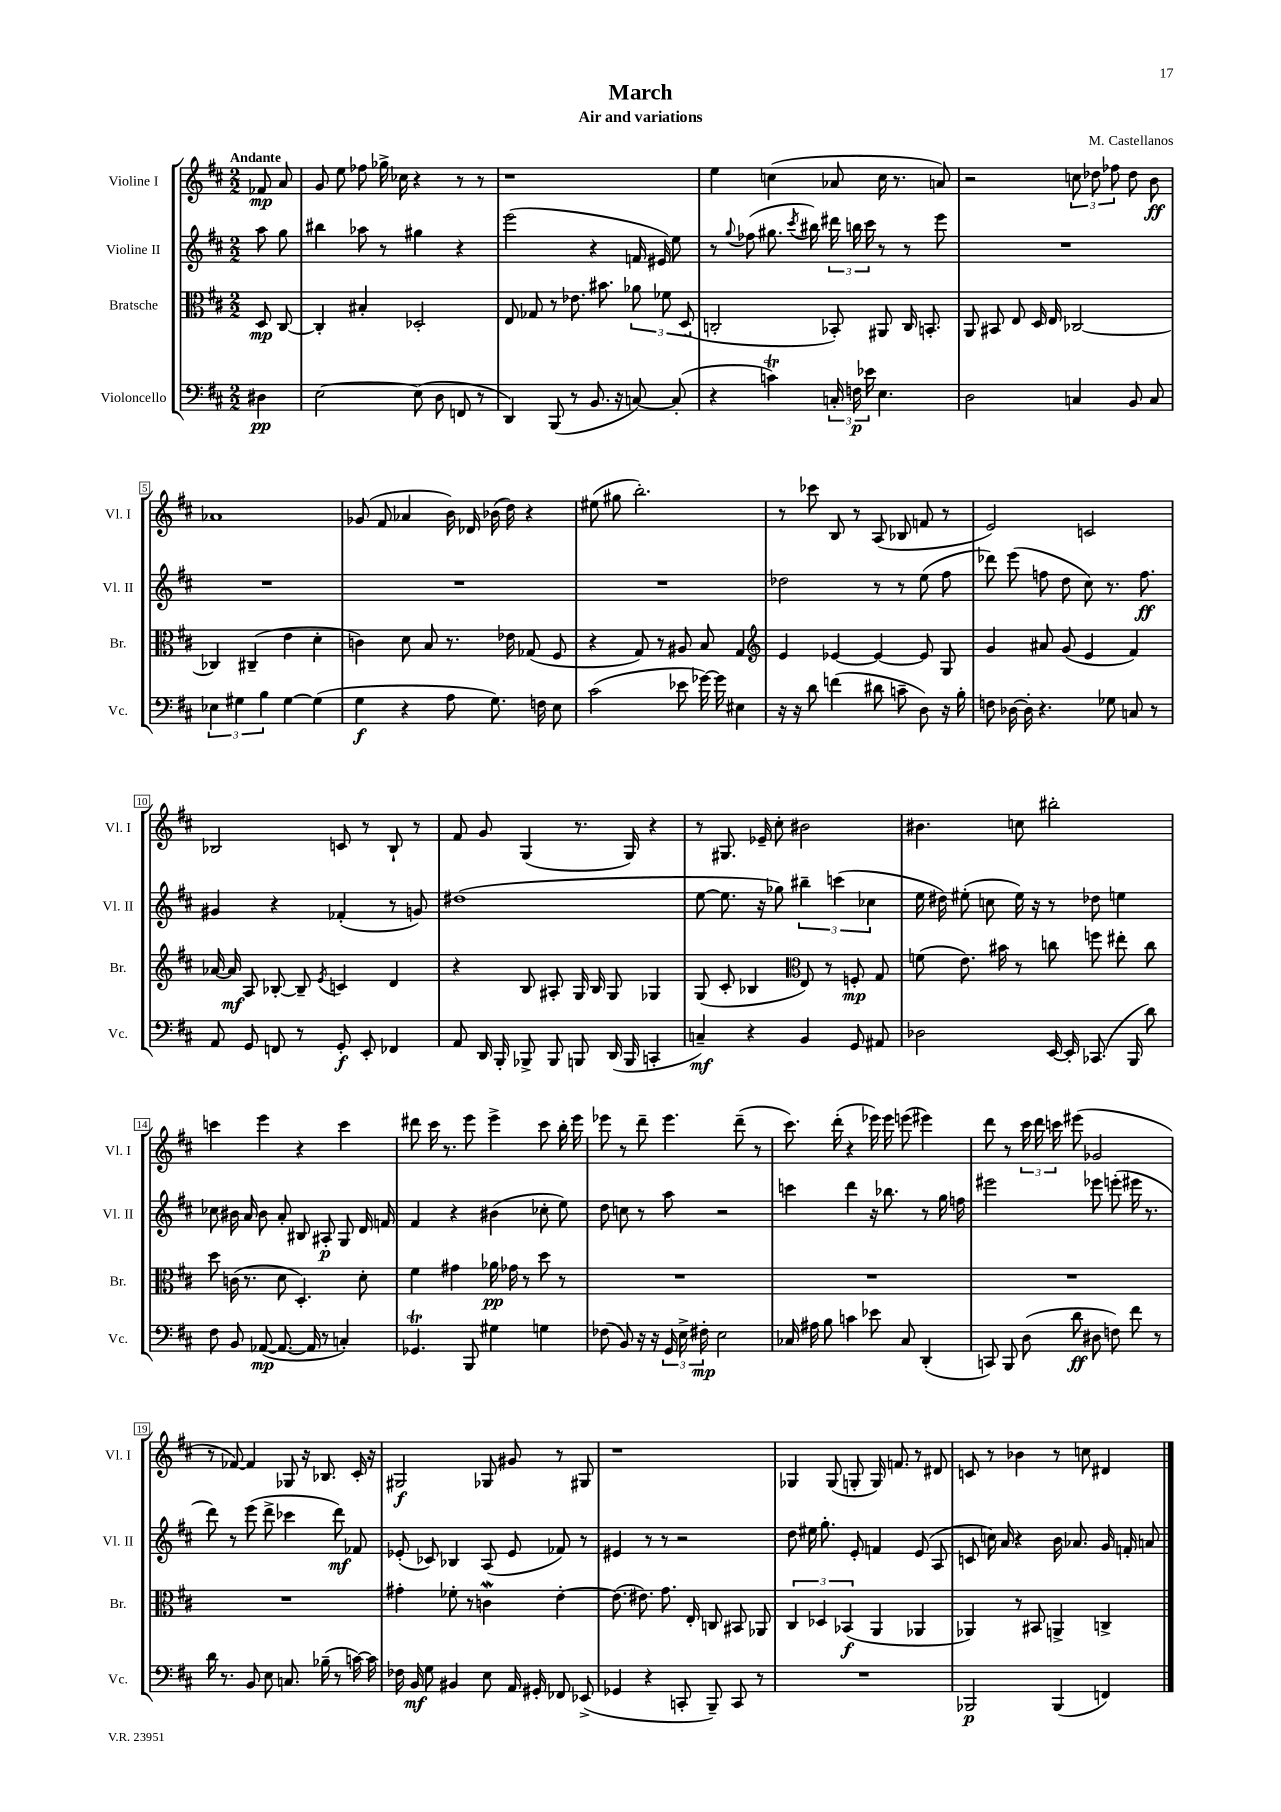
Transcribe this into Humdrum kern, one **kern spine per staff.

**kern	**dynam	**kern	**dynam	**kern	**dynam	**kern	**dynam
*part4	*part4	*part3	*part3	*part2	*part2	*part1	*part1
*staff4	*staff4	*staff3	*staff3	*staff2	*staff2	*staff1	*staff1
*I"Violoncello	*	*I"Bratsche	*	*I"Violine II	*	*I"Violine I	*
*I'Vc.	*	*I'Br.	*	*I'Vl. II	*	*I'Vl. I	*
*clefF4	*	*clefC3	*	*clefG2	*	*clefG2	*
*k[f#c#]	*	*k[f#c#]	*	*k[f#c#]	*	*k[f#c#]	*
*M2/2	*	*M2/2	*	*M2/2	*	*M2/2	*
=	=	=	=	=	=	=	=
!	!	!	!	!	!	!LO:TX:a:B:t=Andante	!
4D#X\	pp	8D/	mp	8aa\	.	8f-X/	mp
.	.	[8C#/	.	8gg\	.	8a/	.
=1	=1	=1	=1	=1	=1	=1	=1
[2E\	.	4C#'/]	.	4bb#X\	.	8g/	.
.	.	.	.	.	.	8ee\	.
.	.	4B#X'/	.	8aa-X\	.	8ff-X\	.
.	.	.	.	8r	.	16gg-X^\	.
.	.	.	.	.	.	16cc-X\	.
(8E\]	.	2D-X'/	.	4gg#X\	.	4r	.
8D\	.	.	.	.	.	.	.
8FFn/	.	.	.	4r	.	8r	.
8r	.	.	.	.	.	8r	.
=2	=2	=2	=2	=2	=2	=2	=2
4DD/)	.	8E/	.	(2eee\	.	1r	.
.	.	8G-X/	.	.	.	.	.
(8BBB/	.	8r	.	.	.	.	.
8r	.	8.e-X\	.	.	.	.	.
8.BB/	.	.	.	4r	.	.	.
.	.	8.b#X\	.	.	.	.	.
16r	.	.	.	.	.	.	.
[8Cn/)	.	12a-X\	.	16fn/	.	.	.
.	.	.	.	16e#X/)	.	.	.
.	.	12f-X\	.	.	.	.	.
(8C'/]	.	.	.	8ee\	.	.	.
.	.	(12D/	.	.	.	.	.
=3	=3	=3	=3	=3	=3	=3	=3
4r	.	2Cn'/	.	8r	.	4ee\	.
.	.	.	.	8qqgg/	.	.	.
.	.	.	.	(8ff-X\	.	.	.
4cnT\)	.	.	.	8.gg#X\	.	(4ccn\	.
.	.	.	.	8qccc#/	.	.	.
.	.	.	.	16bb#X\)	.	.	.
24Cn'/	.	8BB-X'/)	.	24ddd#X\	.	8a-X/	.
24Fn\	p	.	.	24bbn\	.	.	.
24e-X\	.	.	.	24ccc#\	.	.	.
4.E\	.	8AA#X/	.	8r	.	16cc\	.
.	.	.	.	.	.	8.r	.
.	.	16C/	.	8r	.	.	.
.	.	8.BBn'/	.	.	.	.	.
.	.	.	.	8eee\	.	8an/)	.
=4	=4	=4	=4	=4	=4	=4	=4
2D\	.	8AA/	.	1r	.	2r	.
.	.	8BB#X/	.	.	.	.	.
.	.	8E/	.	.	.	.	.
.	.	16D/	.	.	.	.	.
.	.	16E/	.	.	.	.	.
4Cn/	.	[2C-X/	.	.	.	12ccn\	.
.	.	.	.	.	.	12dd-X\	.
.	.	.	.	.	.	12ff-X\	.
8BB/	.	.	.	.	.	8dd-\	.
8C/	.	.	.	.	.	8b\	ff
!!LO:LB:g=z
=5	=5	=5	=5	=5	=5	=5	=5
6E-X\	.	4C-X/]	.	1r	.	1a-X	.
6G#X\	.	.	.	.	.	.	.
.	.	(4C#X~/	.	.	.	.	.
6B\	.	.	.	.	.	.	.
[4G#\	.	4e\	.	.	.	.	.
(4G#\]	.	4d'\	.	.	.	.	.
=6	=6	=6	=6	=6	=6	=6	=6
4G\	f	4cn\)	.	1r	.	(8g-X/	.
.	.	.	.	.	.	8f#/	.
4r	.	8d\	.	.	.	4a-X/	.
.	.	8B/	.	.	.	.	.
8A\	.	8.r	.	.	.	16b\)	.
.	.	.	.	.	.	16d-X/	.
8.G\)	.	.	.	.	.	(16b-X\	.
.	.	16e-X\	.	.	.	16dd\)	.
.	.	(8G-X/	.	.	.	4r	.
16Fn\	.	.	.	.	.	.	.
8E\	.	8F#/	.	.	.	.	.
=7	=7	=7	=7	=7	=7	=7	=7
(2c#\	.	4r	.	1r	.	(8ee#X\	.
.	.	.	.	.	.	8gg#X\	.
.	.	8G/)	.	.	.	2.bb'\)	.
.	.	8r	.	.	.	.	.
8e-X\	.	8A#X/	.	.	.	.	.
[16g-X\)	.	8B/	.	.	.	.	.
16g-\]	.	.	.	.	.	.	.
4E#X\	.	4G/	.	.	.	.	.
=8	=8	=8	=8	=8	=8	=8	=8
*	*	*clefG2	*	*	*	*	*
16r	.	4e/	.	2dd-X\	.	8r	.
16r	.	.	.	.	.	.	.
8d\	.	.	.	.	.	8ccc-X\	.
(4fn\	.	[4e-X/	.	.	.	8B/	.
.	.	.	.	.	.	8r	.
8d#X\	.	4e-/_	.	8r	.	(8A/	.
8cn~\	.	.	.	8r	.	8B-X/	.
8D\)	.	8e-/]	.	(8ee\	.	8fn/	.
16r	.	8G/	.	8ff#\	.	8r	.
16B'\	.	.	.	.	.	.	.
=9	=9	=9	=9	=9	=9	=9	=9
8Fn\	.	4g/	.	8ddd-X\)	.	2e/)	.
[16D-X\	.	.	.	(8eee\	.	.	.
16D-'\]	.	.	.	.	.	.	.
4.r	.	8a#X/	.	8ffn\	.	.	.
.	.	(8g/	.	8dd\	.	.	.
.	.	4e/	.	8cc#\)	.	2cn/	.
8G-X\	.	.	.	8.r	.	.	.
8Cn/	.	4f#/)	.	.	.	.	.
.	.	.	.	8.ff\	ff	.	.
8r	.	.	.	.	.	.	.
!!LO:LB:g=z
=10	=10	=10	=10	=10	=10	=10	=10
8AA/	.	[16a-X/	.	4g#X/	.	2B-X/	.
.	.	16a-/]	mf	.	.	.	.
8GG/	.	8A/	.	.	.	.	.
8FFn/	.	[8B-X'/	.	4r	.	.	.
8r	.	8B-~/]	.	.	.	.	.
.	.	8qe/	.	.	.	.	.
8GG'/	f	4cn/	.	(4f-X'/	.	8cn/	.
8EE'/	.	.	.	.	.	8r	.
4FF-X/	.	4d/	.	8r	.	8B-`/	.
.	.	.	.	8gn/)	.	8r	.
=11	=11	=11	=11	=11	=11	=11	=11
8AA/	.	4r	.	(1dd#X	.	8f#/	.
16DD/	.	.	.	.	.	8g/	.
16BBB'/	.	.	.	.	.	.	.
8BBB-X^/	.	8B/	.	.	.	(4G/	.
8BBB-/	.	8A#X'/	.	.	.	.	.
8BBBn/	.	16G/	.	.	.	8.r	.
.	.	16B/	.	.	.	.	.
(16DD/	.	8G/	.	.	.	.	.
16BBB/	.	.	.	.	.	16G/)	.
4CCn'/	.	4G-X/	.	.	.	4r	.
=12	=12	=12	=12	=12	=12	=12	=12
4Cn~/)	mf	(8G/	.	[8ee\	.	8r	.
.	.	8c#'/	.	8.ee\]	.	8.G#X/	.
4r	.	4B-X/	.	.	.	.	.
.	.	.	.	16r	.	16e-X~/	.
.	.	.	.	8gg-X\)	.	8cc#'\	.
*	*	*clefC3	*	*	*	*	*
4BB/	.	8E/)	.	6bb#X~\	.	2b#X\	.
.	.	8r	.	.	.	.	.
.	.	.	.	(6cccn\	.	.	.
8GG/	.	8Fn'/	mp	.	.	.	.
.	.	.	.	6cc-X\	.	.	.
8AA#X/	.	8G/	.	.	.	.	.
=13	=13	=13	=13	=13	=13	=13	=13
2D-X\	.	(8fn\	.	16ee\	.	4.b#X\	.
.	.	.	.	16dd#X\)	.	.	.
.	.	8.e\)	.	(8ee#X'\	.	.	.
.	.	.	.	8ccn\	.	.	.
.	.	16b#X\	.	.	.	.	.
.	.	8r	.	16ee#\)	.	8ccn\	.
.	.	.	.	16r	.	.	.
[16EE/	.	8ccn\	.	8r	.	2bb#X'\	.
16EE'/]	.	.	.	.	.	.	.
(8.CC-X/	.	8ffn\	.	8dd-X\	.	.	.
.	.	8ee#X'\	.	4een\	.	.	.
16BBB/	.	.	.	.	.	.	.
8d\)	.	8cc\	.	.	.	.	.
!!LO:LB:g=z
=14	=14	=14	=14	=14	=14	=14	=14
8F#\	.	8dd\	.	8cc-X\	.	4cccn\	.
8BB/	.	(16cn\	.	16b#X\	.	.	.
.	.	8.r	.	16a/	.	.	.
([8AA-X/	mp	.	.	8b#\	.	4eee\	.
8.AA-/_	.	8d\	.	8a'/	.	.	.
.	.	4.D'/)	.	8B#X/	.	4r	.
16AA-/]	.	.	.	.	.	.	.
8r	.	.	.	8A#X'/	p	.	.
4Cn'/)	.	.	.	8G/	.	4ccc\	.
.	.	8d'\	.	16d/	.	.	.
.	.	.	.	16fn/	.	.	.
=15	=15	=15	=15	=15	=15	=15	=15
4.GG-XT/	.	4f#\	.	4f#/	.	8ddd#X\	.
.	.	.	.	.	.	16ccc#\	.
.	.	.	.	.	.	8.r	.
.	.	4g#X\	.	4r	.	.	.
8BBB/	.	.	.	.	.	8eee\	.
4G#X\	.	16a-X\	pp	(4b#X\	.	4eee^\	.
.	.	16g-X\	.	.	.	.	.
.	.	8r	.	.	.	.	.
4Gn\	.	8dd\	.	8cc-X'\	.	8ccc#\	.
.	.	8r	.	8ee\)	.	16bb'\	.
.	.	.	.	.	.	16eee\	.
=16	=16	=16	=16	=16	=16	=16	=16
(8F-X\	.	1r	.	8dd\	.	8eee-X\	.
8BB/)	.	.	.	8ccn\	.	8r	.
16r	.	.	.	8r	.	8ddd~\	.
16r	.	.	.	.	.	.	.
24GG/	.	.	.	8aa\	.	4.eee-\	.
24E^\	.	.	.	.	.	.	.
24F#X'\	mp	.	.	.	.	.	.
2E\	.	.	.	2r	.	.	.
.	.	.	.	.	.	(8ddd~\	.
.	.	.	.	.	.	8r	.
=17	=17	=17	=17	=17	=17	=17	=17
16C-X/	.	1r	.	4cccn\	.	8.ccc#\)	.
16A#X\	.	.	.	.	.	.	.
8B\	.	.	.	.	.	.	.
.	.	.	.	.	.	(16ddd'\	.
4cn\	.	.	.	4ddd\	.	4r	.
8e-X\	.	.	.	16r	.	16eee-X\)	.
.	.	.	.	8.bb-X\	.	16eee-\	.
8C-/	.	.	.	.	.	(8eeen\	.
(4DD'/	.	.	.	8r	.	4eee#X\)	.
.	.	.	.	16gg\	.	.	.
.	.	.	.	16ffn\	.	.	.
=18	=18	=18	=18	=18	=18	=18	=18
8CCn/)	.	1r	.	2eee#X\	.	8ddd\	.
8BBB/	.	.	.	.	.	8r	.
(8D\	.	.	.	.	.	24ccc#\	.
.	.	.	.	.	.	24ddd\	.
.	.	.	.	.	.	24cccn\	.
8d\	ff	.	.	.	.	(8eee#X\	.
8D#X\	.	.	.	8eee-X\	.	2g-X/	.
8Fn\)	.	.	.	(8eeen'\	.	.	.
8f#\	.	.	.	16eee#X\	.	.	.
.	.	.	.	8.r	.	.	.
8r	.	.	.	.	.	.	.
!!LO:LB:g=z
=19	=19	=19	=19	=19	=19	=19	=19
16d\	.	1r	.	8ddd\)	.	8r	.
8.r	.	.	.	.	.	.	.
.	.	.	.	8r	.	[8f-X/)	.
8BB/	.	.	.	(8eee\	.	4f-/]	.
8E\	.	.	.	8ddd^\	.	.	.
8.Cn/	.	.	.	4ccc-X\	.	8G-X/	.
.	.	.	.	.	.	16r	.
(16B-X~\	.	.	.	.	.	8.B-X/	.
8r	.	.	.	8ddd\)	mf	.	.
[16cn\)	.	.	.	8f-X/	.	16c#'/	.
16c\]	.	.	.	.	.	16r	.
=20	=20	=20	=20	=20	=20	=20	=20
16F-X\	.	4g#X'\	.	(8e-X'/	.	2G#X/	f
16BB/	mf	.	.	.	.	.	.
8G\	.	.	.	8c-X/)	.	.	.
4BB#X/	.	8f-X'\	.	4B-X/	.	.	.
.	.	8r	.	.	.	.	.
8E\	.	4cnw\	.	(8A/	.	8G-X/	.
16AA/	.	.	.	8e-/	.	8g#X/	.
16GG#X'/	.	.	.	.	.	.	.
8FF-X/	.	[4e'\	.	8f-X/)	.	8r	.
(8EE-X^/	.	.	.	8r	.	8G#X/	.
=21	=21	=21	=21	=21	=21	=21	=21
4GG-X/	.	(8.e\]	.	4e#X/	.	1r	.
.	.	8.e#X\)	.	.	.	.	.
4r	.	.	.	8r	.	.	.
.	.	8.g\	.	8r	.	.	.
8CCn'/	.	.	.	2r	.	.	.
.	.	16E'/	.	.	.	.	.
8BBB~/)	.	8Cn/	.	.	.	.	.
8CC/	.	8BB#X/	.	.	.	.	.
8r	.	8AA-X/	.	.	.	.	.
=22	=22	=22	=22	=22	=22	=22	=22
1r	.	6C#/	.	8dd\	.	4G-X/	.
.	.	.	.	16ee#X\	.	.	.
.	.	6D-X/	.	.	.	.	.
.	.	.	.	8.gg'\	.	.	.
.	.	.	.	.	.	(8G-/	.
.	.	(6BB-X/	f	.	.	.	.
.	.	.	.	8e'/	.	8Gn'/	.
.	.	4AA/	.	4fn/	.	16G/)	.
.	.	.	.	.	.	8.fn/	.
.	.	4AA-X/	.	(8e/	.	8r	.
.	.	.	.	8A/	.	8d#X/	.
=23	=23	=23	=23	=23	=23	=23	=23
2BBB-X/	p	4AA-X/)	.	8cn/	.	8cn/	.
.	.	.	.	16ccn\)	.	8r	.
.	.	.	.	16a/	.	.	.
.	.	8r	.	4r	.	4b-X\	.
.	.	8BB#X/	.	.	.	.	.
(4BBB-/	.	4AAn^/	.	16b\	.	8r	.
.	.	.	.	8.a-X/	.	.	.
.	.	.	.	.	.	8ccn\	.
4FFn/)	.	4Cn^/	.	16g/	.	4d#X/	.
.	.	.	.	16fn'/	.	.	.
.	.	.	.	8an/	.	.	.
==	==	==	==	==	==	==	==
*-	*-	*-	*-	*-	*-	*-	*-
